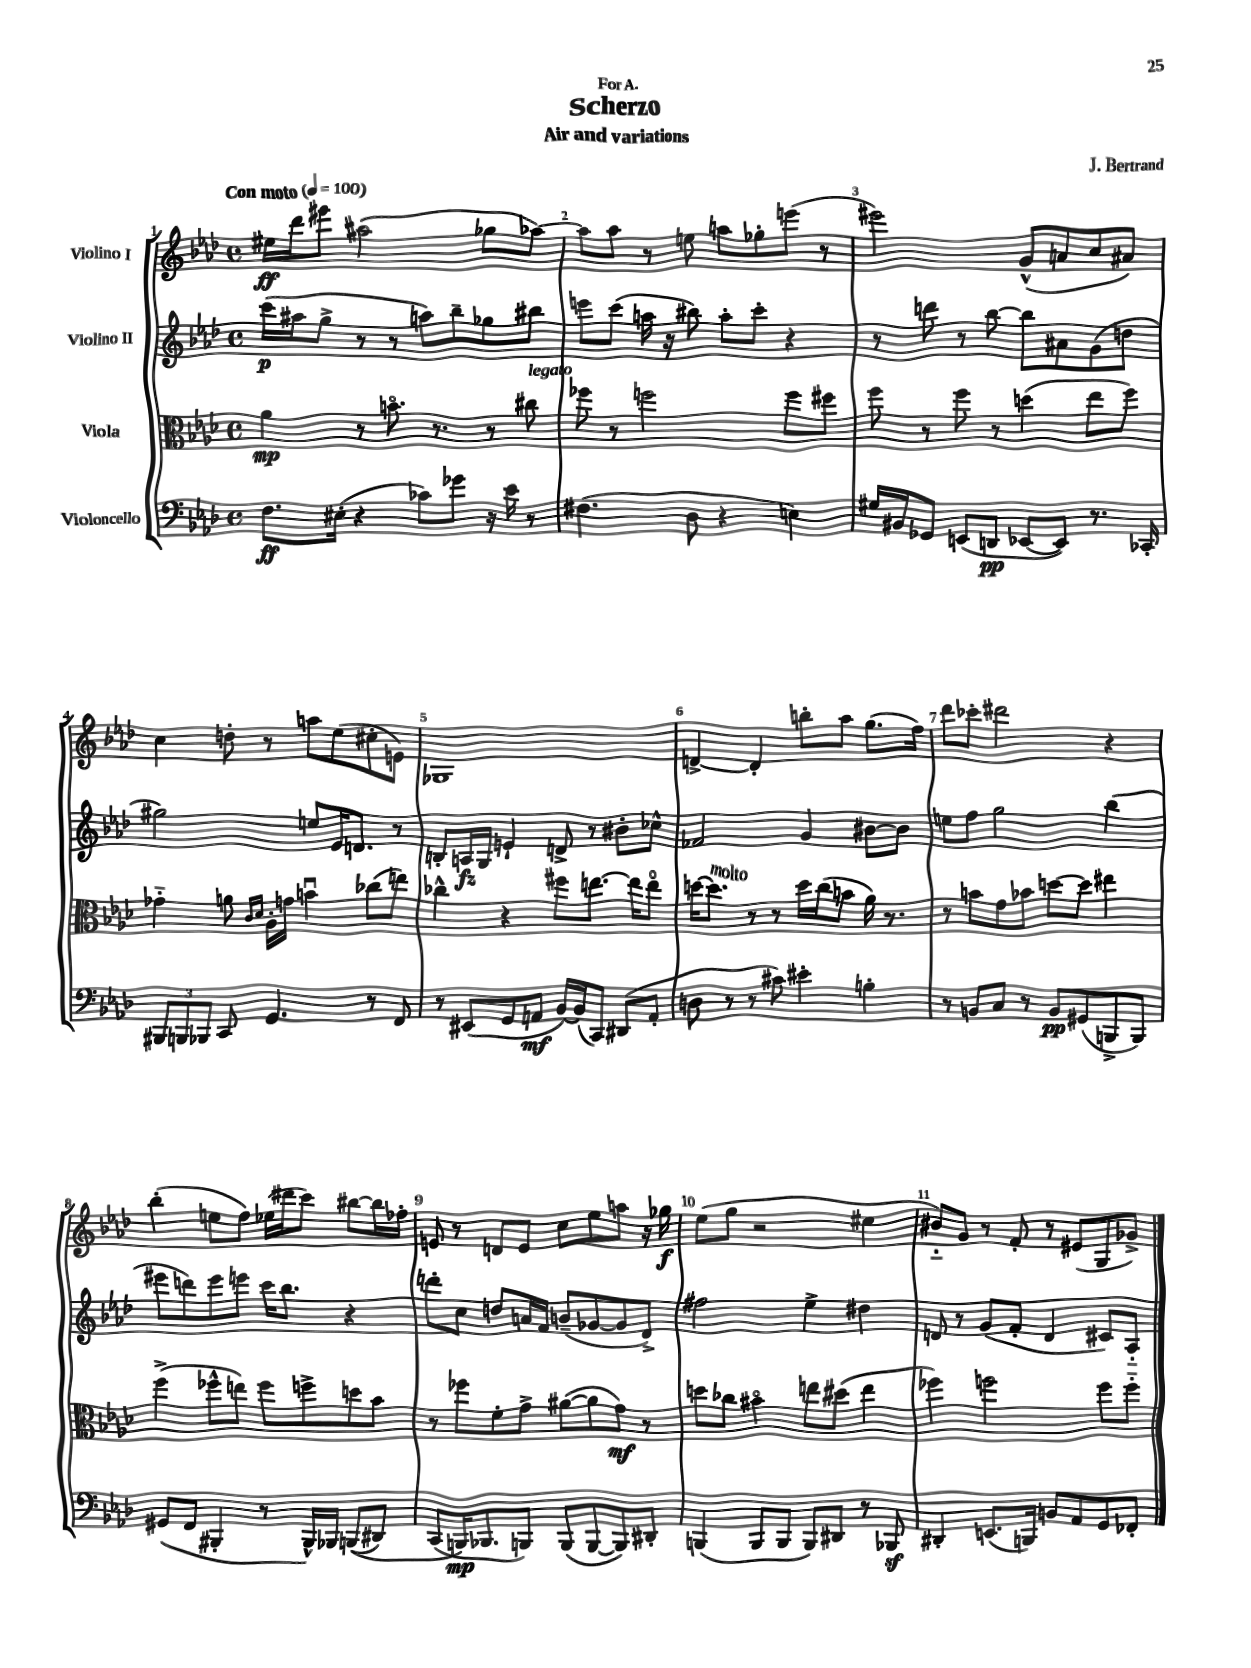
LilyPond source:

\header { title = "Scherzo" composer = "J. Bertrand" subtitle = "Air and variations" dedication = "For A." }
<<
\new StaffGroup <<
\new Staff = "s0" \with { instrumentName = "Violino I" } {
    \clef treble \key aes \major \defaultTimeSignature \time 4/4 \tempo "Con moto" 4 = 100
    eis''16\ff des'''16 eis'''8 ais''2( ges''8 aes''8~) |
    aes''8 aes''8 r8 e''8 a''8 ges''8-. e'''8( r8 |
    eis'''2) g'8-^( a'8 c''8 ais'8) |
    c''4 d''8-. r8 a''8 ees''8( cis''8-. e'8) |
    ges1 |
    d'4~-> d'4-. b''8-. aes''8 g''8.( f''16) |
    des'''8 ces'''8-. dis'''2 r4 |
    bes''4-.( e''8 f''8) ees''16( dis'''16 c'''8) bis''8~ bis''16 fes''16-. |
    e'8 r8 d'8 e'8 c''8 ees''8 a''8 r16 ges''16\f |
    ees''8( g''8 r2 eis''4 |
    bis'8-_) g'8 r8 f'8-. r8 eis'8( g8 ges'8->) \bar "|." |
}
\new Staff = "s1" \with { instrumentName = "Violino II" } {
    \clef treble \key aes \major \defaultTimeSignature \time 4/4
    c'''16\p( ais''16 g''8-> r8 r8 a''8) bes''8-- ges''8 bis''8 |
    e'''8 c'''8( a''16 r16 bis''8) a''8-. c'''8-. r4 |
    r8 d'''8 r8 bes''8~ bes''8 ais'8 g'8( d''8 |
    gis''2) e''8 ees'16 d'8. r8 |
    b8-. a16\fz g16 e'4-! d'8-> r8 bis'8-. ces''8-^ |
    fes'2 g'4 bis'8~ bis'8 |
    e''8 f''8 g''2 bes''4( |
    eis'''8 d'''8) eis'''8 e'''8 c'''16 bes''8. r4 |
    d'''8-. c''8 d''8 a'16 f'16 b'8--( ges'8~ ges'8 des'8->) |
    fis''2 ees''4-> dis''4 |
    d'8 r8 g'8( f'8-. d'4 cis'8) aes8-_ \bar "|." |
}
\new Staff = "s2" \with { instrumentName = "Viola" } {
    \clef alto \key aes \major \defaultTimeSignature \time 4/4
    aes'4\mp r8 b'8.\flageolet r8. r8 cis''8^\markup { \italic "legato" } |
    fes''8 r8 f''2 f''8 fis''8 |
    f''8 r8 f''8 r8 d''4( ees''8 f''8) |
    ges'4-_ a'8 \grace { c'16 des'16 } aes16-. g'16 b'4\downbow ces''8( e''8) |
    ces''4-^ r4 fis''8 e''8.~ e''16 e''8\flageolet |
    d''16~ d''8.^\markup { \italic "molto" } r8 r8 d''16 c''16( b'8 aes'16) r8. |
    r8 b'8 g'8 bes'8 d''8~ d''8 eis''4 |
    f''4->( fes''8-^ e''8) fes''8 f''8-> d''8 bes'8 |
    r8 fes''8 f'8-. g'8-> ais'8~( ais'8 g'8\mf) r8 |
    d''8 ces''8 bis'4\flageolet e''8 dis''8( e''4 |
    fes''4) f''2 f''8 f''8-_ \bar "|." |
}
\new Staff = "s3" \with { instrumentName = "Violoncello" } {
    \clef bass \key aes \major \defaultTimeSignature \time 4/4
    f8.\ff eis16-.( r4 ces'8) ges'8 r16 ees'16 r8 |
    fis4.( des8 r4 e4) |
    gis16 bis,16 ges,8 e,8( d,8\pp ees,8~ ees,8) r8. ces,16-. |
    \tuplet 3/2 { bis,,8 b,,8 bes,,8 } c,8 g,4. r8 f,8 |
    r8 eis,8( g,8 a,8\mf bes,16~) bes,16( c,8) dis,8( a,8-. |
    d8 r8 r8 cis'8) eis'4-. b4-. |
    r8 b,8 c8 r8 b,8\pp gis,8( b,,8-> b,,8) |
    gis,8( f,8 bis,,4-. r8 bis,,16-^) bes,,16 b,,8(\( dis,8) |
    c,8( b,,16\mp\) bes,,8. b,,8) b,,8( b,,8~ b,,8) dis,8-. |
    b,,4( b,,8 b,,8 b,,8) dis,8 r8 bes,,8\sf |
    dis,4-. e,8.( b,,16) b,8 aes,8 g,8 fes,8-. \bar "|." |
}
>>
>>
\layout { \context { \Score \override BarNumber.break-visibility = ##(#f #t #t) barNumberVisibility = #all-bar-numbers-visible } }
